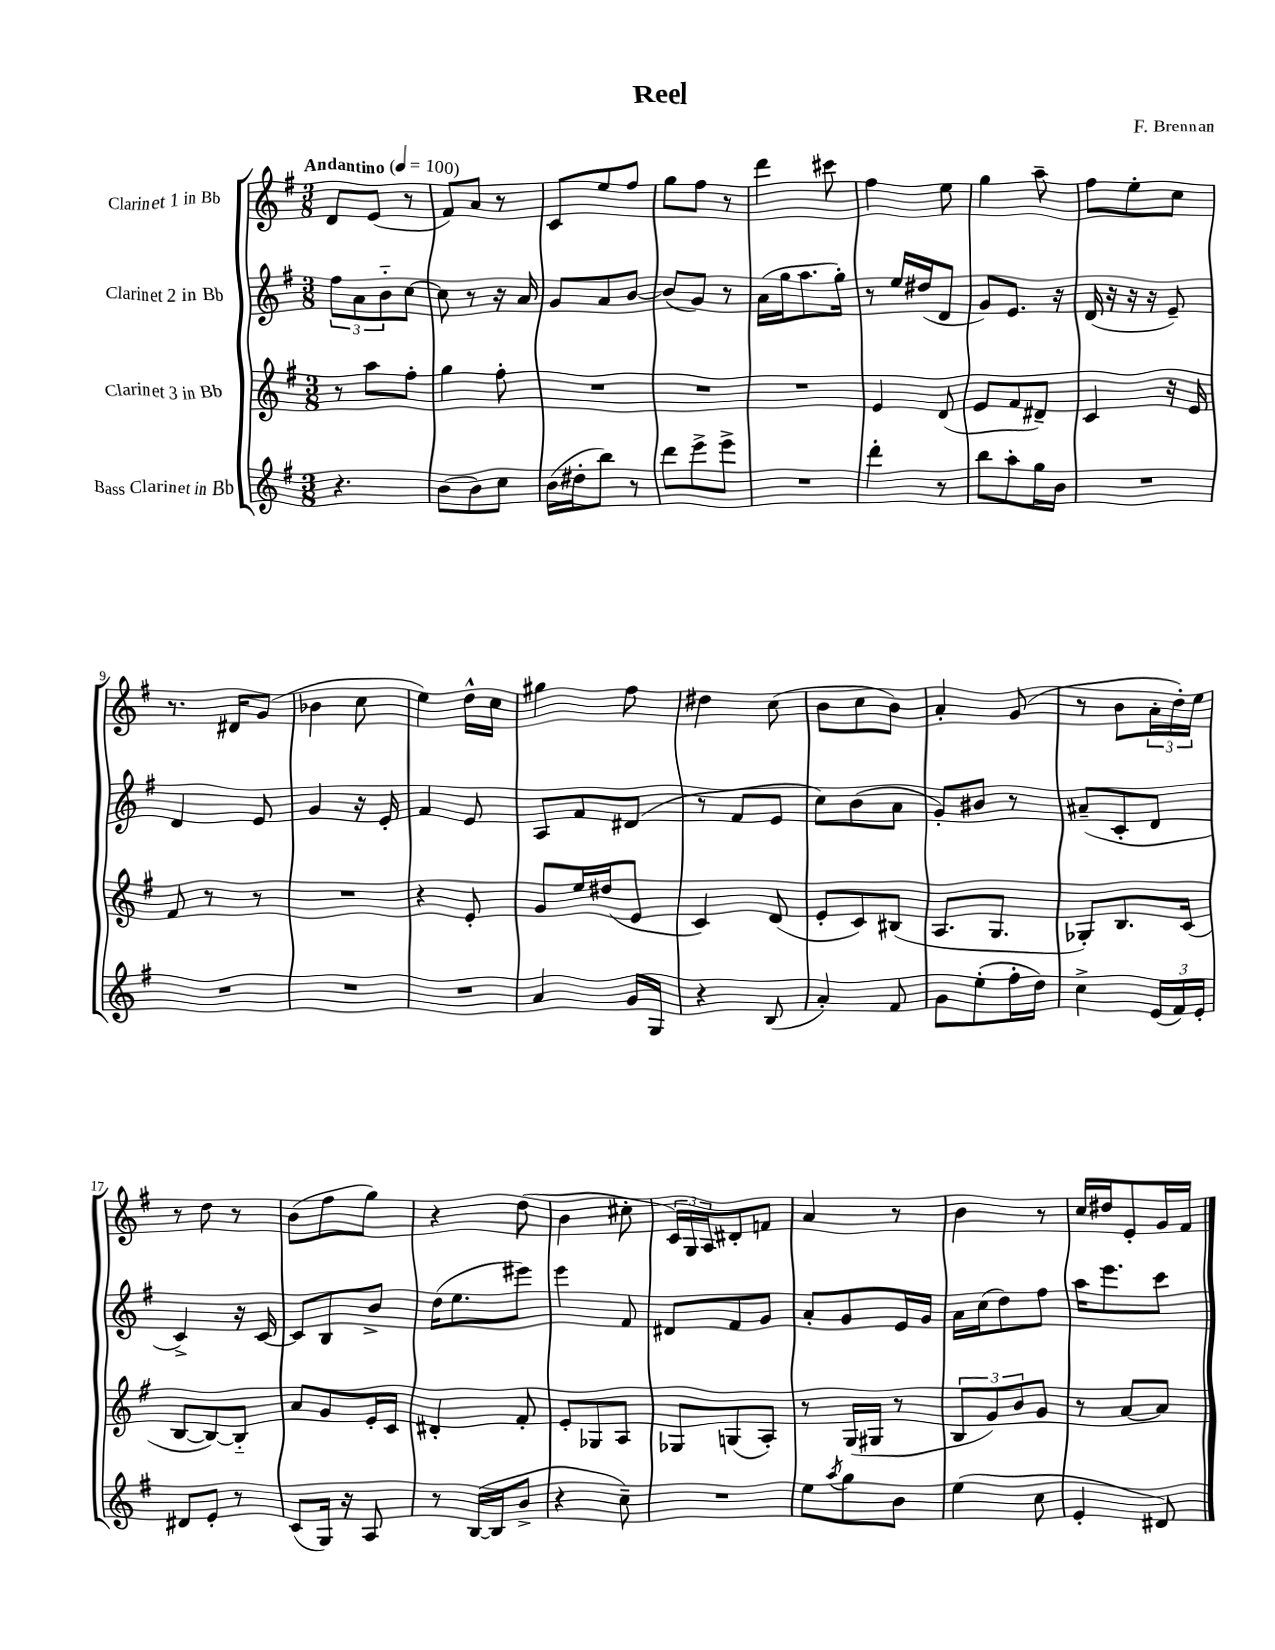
\header { title = "Reel" composer = "F. Brennan" }
<<
\new StaffGroup <<
\new Staff = "s0" \with { instrumentName = "Clarinet 1 in Bb" } {
    \clef treble \key g \major \numericTimeSignature \time 3/8 \tempo "Andantino" 4 = 100
    d'8 e'8( r8 |
    fis'8) a'8 r8 |
    c'8 e''8 fis''8 |
    g''8 fis''8 r8 |
    d'''4 cis'''8 |
    fis''4 e''8 |
    g''4 a''8-- |
    fis''8 e''8-. c''8 |
    r8. dis'16 g'8( |
    bes'4 c''8 |
    e''4) d''16-^ c''16 |
    gis''4 fis''8 |
    dis''4 c''8( |
    b'8 c''8 b'8) |
    a'4-. g'8( |
    r8 b'8 \tuplet 3/2 { a'16-. d''16-.) e''16 } |
    r8 d''8 r8 |
    b'8( fis''8 g''8) |
    r4 d''8( |
    b'4 cis''8-. |
    \tuplet 3/2 { c'16) g16 a16 } dis'8-. f'8 |
    a'4 r8 |
    b'4 r8 |
    c''16 dis''16 e'8-. g'16 fis'16 \bar "|." |
}
\new Staff = "s1" \with { instrumentName = "Clarinet 2 in Bb" } {
    \clef treble \key g \major \numericTimeSignature \time 3/8
    \tuplet 3/2 { fis''8 a'8 b'8-_ } c''8~ |
    c''8 r8 r16 a'16 |
    g'8 a'8 b'8~ |
    b'8( g'8) r8 |
    a'16( g''16 a''8. g''16-.) |
    r8 e''16 dis''16( d'8 |
    g'8) e'8. r16 |
    d'16( r16 r16 r16 e'8--) |
    d'4 e'8 |
    g'4 r16 e'16-. |
    fis'4 e'8 |
    a8 fis'8 dis'8( |
    r8 fis'8 e'8 |
    c''8) b'8( a'8 |
    g'8-.) bis'8 r8 |
    ais'8--( c'8-. d'8 |
    c'4->) r16 c'16~ |
    c'8 b8 b'8-> |
    d''16( e''8. eis'''8) |
    e'''4 fis'8 |
    dis'8 fis'8 g'8 |
    a'8-. g'8 e'16 g'16 |
    a'16 c''16( d''8) fis''8 |
    a''16 e'''8. c'''8 \bar "|." |
}
\new Staff = "s2" \with { instrumentName = "Clarinet 3 in Bb" } {
    \clef treble \key g \major \numericTimeSignature \time 3/8
    r8 a''8 fis''8-. |
    g''4 fis''8-. |
    R4. |
    R4. |
    R4. |
    e'4 d'8( |
    e'8 fis'8 dis'8--) |
    c'4 r16 e'16 |
    fis'8 r8 r8 |
    R4. |
    r4 e'8-. |
    g'8 e''16 dis''16( e'8 |
    c'4) d'8( |
    e'8-. c'8) bis8( |
    a8. g8. |
    ges8-.) b8. c'16( |
    b8~ b8~) b8-_ |
    a'8 g'8 e'16-. c'16 |
    dis'4-. fis'8-. |
    e'8-. ges8 a8 |
    ges8 g8( a8-.) |
    r8 g16( gis16 r8 |
    \tuplet 3/2 { b8 g'8) b'8 } g'8 |
    r8 a'8~ a'8 \bar "|." |
}
\new Staff = "s3" \with { instrumentName = "Bass Clarinet in Bb" } {
    \clef treble \key g \major \numericTimeSignature \time 3/8
    r4. |
    b'8( b'8) c''8 |
    b'16( dis''16-. b''8) r8 |
    d'''8 e'''8-> e'''8-> |
    R4. |
    d'''4-. r8 |
    b''8 a''8-. g''16 b'16 |
    R4. |
    R4. |
    R4. |
    R4. |
    a'4 g'16 g16 |
    r4 b8( |
    a'4-.) fis'8 |
    g'8 e''8-.( fis''16-. d''16) |
    c''4-> \tuplet 3/2 { e'16( fis'16) e'16-. } |
    dis'8 e'8-. r8 |
    c'8( g16) r16 a8 |
    r8 b16~( b16 b'8-> |
    r4 c''8--) |
    R4. |
    e''8 \acciaccatura { a''8 } g''8 b'8 |
    e''4( c''8 |
    e'4-. dis'8) \bar "|." |
}
>>
>>
